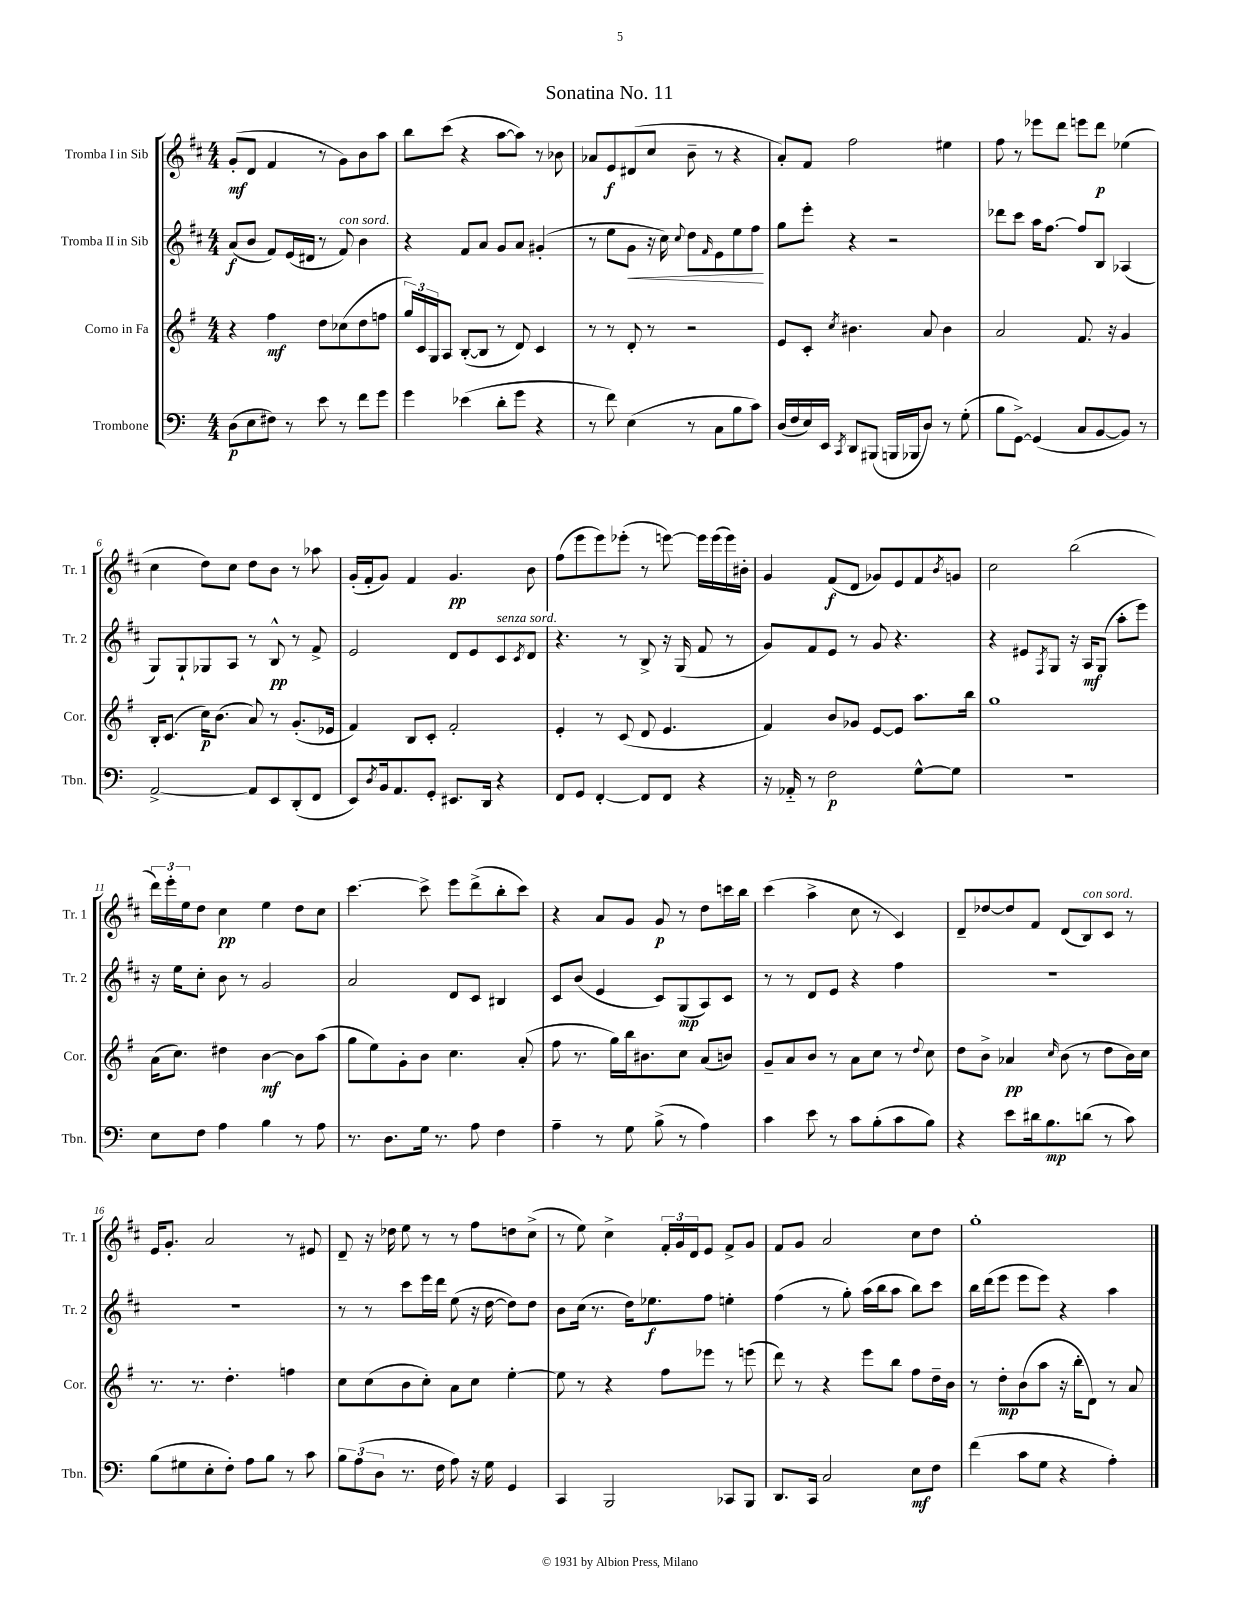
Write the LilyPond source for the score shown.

\header { title = "Sonatina No. 11" }
<<
\new StaffGroup <<
\new Staff = "s0" \with { instrumentName = "Tromba I in Sib" shortInstrumentName = "Tr. 1" } {
    \clef treble \key d \major \numericTimeSignature \time 4/4
    g'8-.\mf( d'8 fis'4 r8 g'8) b'8 a''8 |
    b''8 cis'''8( r4 a''8~ a''8) r8 bes'8 |
    aes'8 e'8\f dis'8( cis''8 b'8-- r8 r4 |
    a'8-.) fis'8 fis''2 eis''4 |
    fis''8 r8 ees'''8 d'''8 e'''8 d'''8\p ees''4( |
    cis''4 d''8) cis''8 d''8 b'8 r8 aes''8 |
    g'16-.( fis'16-. g'8) fis'4 g'4.\pp b'8 |
    fis''8( e'''8 e'''8) ees'''8-.( r8 e'''8~) e'''16 e'''16( e'''16) bis'16-. |
    g'4 fis'8\f( d'8 ges'8) e'8 fis'8 \acciaccatura { b'8 } g'8 |
    cis''2 b''2( |
    \tuplet 3/2 { d'''16) e'''16-. e''16 } d''8 cis''4\pp e''4 d''8 cis''8 |
    cis'''4.~ cis'''8-> e'''8 d'''8->( b''8-. cis'''8) |
    r4 a'8 g'8 g'8\p r8 d''8 c'''16 b''16 |
    cis'''4( a''4-> cis''8 r8 cis'4) |
    d'8-- des''8~ des''8 fis'8 d'8( b8^\markup { \italic "con sord." }) cis'8 r8 |
    e'16 g'8.-. a'2 r8 eis'8 |
    d'8-- r16 des''16 e''8 r8 r8 fis''8 d''8 cis''8->( |
    r8 e''8) cis''4-> \tuplet 3/2 { fis'16-. g'16 d'16 } e'8 fis'8-> g'8 |
    fis'8 g'8 a'2 cis''8 d''8 |
    g''1-. \bar "|." |
}
\new Staff = "s1" \with { instrumentName = "Tromba II in Sib" shortInstrumentName = "Tr. 2" } {
    \clef treble \key d \major \numericTimeSignature \time 4/4
    a'8\f( b'8 fis'8) e'16( dis'16 r8 fis'8^\markup { \italic "con sord." }) b'4 |
    r4 fis'8 a'8 g'8 a'8 gis'4-.( |
    r8 e''8 g'8\< r16 cis''16) \appoggiatura { cis''8 } d''8 \grace { fis'16 } e'8 e''8 fis''8\! |
    g''8 e'''8-. r4 r2 |
    des'''8 cis'''8 a''16 fis''8.~ fis''8 b8 aes4( |
    g8) g8-! ges8 a8 r8 b8-^\pp r8 fis'8-> |
    e'2 d'8 e'8 cis'8^\markup { \italic "senza sord." } \acciaccatura { cis'8 } d'8 |
    r4. r8 b8-> r16 g16( fis'8 r8 |
    g'8) fis'8 e'8 r8 g'8 r4. |
    r4 eis'8 \acciaccatura { fis8 } g8 r16 a16\mf g8( a''8-. e'''8) |
    r16 e''16 cis''8-. b'8 r8 g'2 |
    a'2 d'8 cis'8 bis4 |
    cis'8 b'8( e'4 cis'8) g8\mp( a8) cis'8 |
    r8 r8 d'8 e'8 r4 fis''4 |
    R1 |
    R1 |
    r8 r8 cis'''8 e'''16 d'''16 e''8( r16 d''16~ d''8) d''8 |
    b'8 cis''16( r8. d''16) ees''8.\f fis''8 e''4-. |
    fis''4( r8 g''8-.) a''16( b''16 a''8 b''8) cis'''8 |
    b''16 d'''16( e'''8 e'''8 e'''8) r4 a''4 \bar "|." |
}
\new Staff = "s2" \with { instrumentName = "Corno in Fa" shortInstrumentName = "Cor." } {
    \clef treble \key g \major \numericTimeSignature \time 4/4
    r4 fis''4\mf d''8 ces''8( d''8 f''8 |
    \tuplet 3/2 { g''16) c'16 g16 } a8 b8~-.( b8 r8 d'8) c'4 |
    r8 r8 d'8-. r8 r2 |
    e'8 c'8-. \acciaccatura { c''8 } bis'4. a'8 bis'4 |
    a'2 fis'8. r16 g'4 |
    b16-. c'8.( c''16\p) b'8.( a'8) r8 g'8.-.( ees'16 |
    fis'4) b8 c'8-. fis'2-. |
    e'4-. r8 c'8( d'8 e'4. |
    fis'4) b'8 ges'8 e'8~ e'8 a''8. b''16 |
    g''1 |
    a'16( c''8.) dis''4 b'4~\mf b'8 a''8( |
    g''8 e''8) g'8-. b'8 c''4. a'8-.( |
    fis''8 r8. g''16) b''16 bis'8. c''8 a'8( b'8) |
    g'8-- a'8 b'8 r8 a'8 c''8 r8 \appoggiatura { d''8 } c''8 |
    d''8 b'8-> aes'4\pp \grace { c''16 } b'8( r8 d''8 b'16) c''16 |
    r8. r8. d''4.-. f''4 |
    c''8 c''8( b'8 c''8-.) a'8 c''8 e''4~-. |
    e''8 r8 r4 fis''8 ees'''8 r8 e'''8( |
    d'''8) r8 r4 e'''8 b''8 fis''8 d''16-- b'16 |
    r8 d''8-.\mp b'8( a''8 r16 b''16-. d'8) r8 a'8 \bar "|." |
}
\new Staff = "s3" \with { instrumentName = "Trombone" shortInstrumentName = "Tbn." } {
    \clef bass \key c \major \numericTimeSignature \time 4/4
    d8\p( e8 fis8) r8 e'8 r8 f'8 g'8 |
    g'4 ees'4( d'8-. g'8 r4 |
    r8 f'8) e4( r8 c8 b8 c'8) |
    d16( f16 e16) e,16 \acciaccatura { c,8 } d,8 bis,,8( b,,16 bes,,16 d8) r8 g8-.( |
    b8 g,8~->) g,4( c8 b,8~ b,8) r8 |
    a,2~-> a,8 e,8 d,8-.( f,8 |
    e,8) \acciaccatura { d8 } b,16 a,8. g,8-. eis,8. d,16 r4 |
    f,8 g,8 f,4~-. f,8 f,8 r4 |
    r16 aes,16-_ r8 f2\p g8~-^ g8 |
    r1 |
    e8 f8 a4 b4 r8 a8 |
    r8. d8. g16 r8. a8 f4 |
    a4-- r8 g8 b8->( r8 a4) |
    c'4 e'8 r8 c'8 b8-.( c'8 b8) |
    r4 e'8 dis'16 b8.\mp d'8( r8 c'8) |
    b8( gis8 e8-. f8-.) a8 b8 r8 c'8 |
    \tuplet 3/2 { b8 a8( d8 } r8. f16 a8) r16 g16 g,4 |
    c,4 b,,2 ces,8 b,,8 |
    d,8. c,16 c2 e8\mf f8 |
    f'4( c'8 g8 r4 a4-.) \bar "|." |
}
>>
>>
